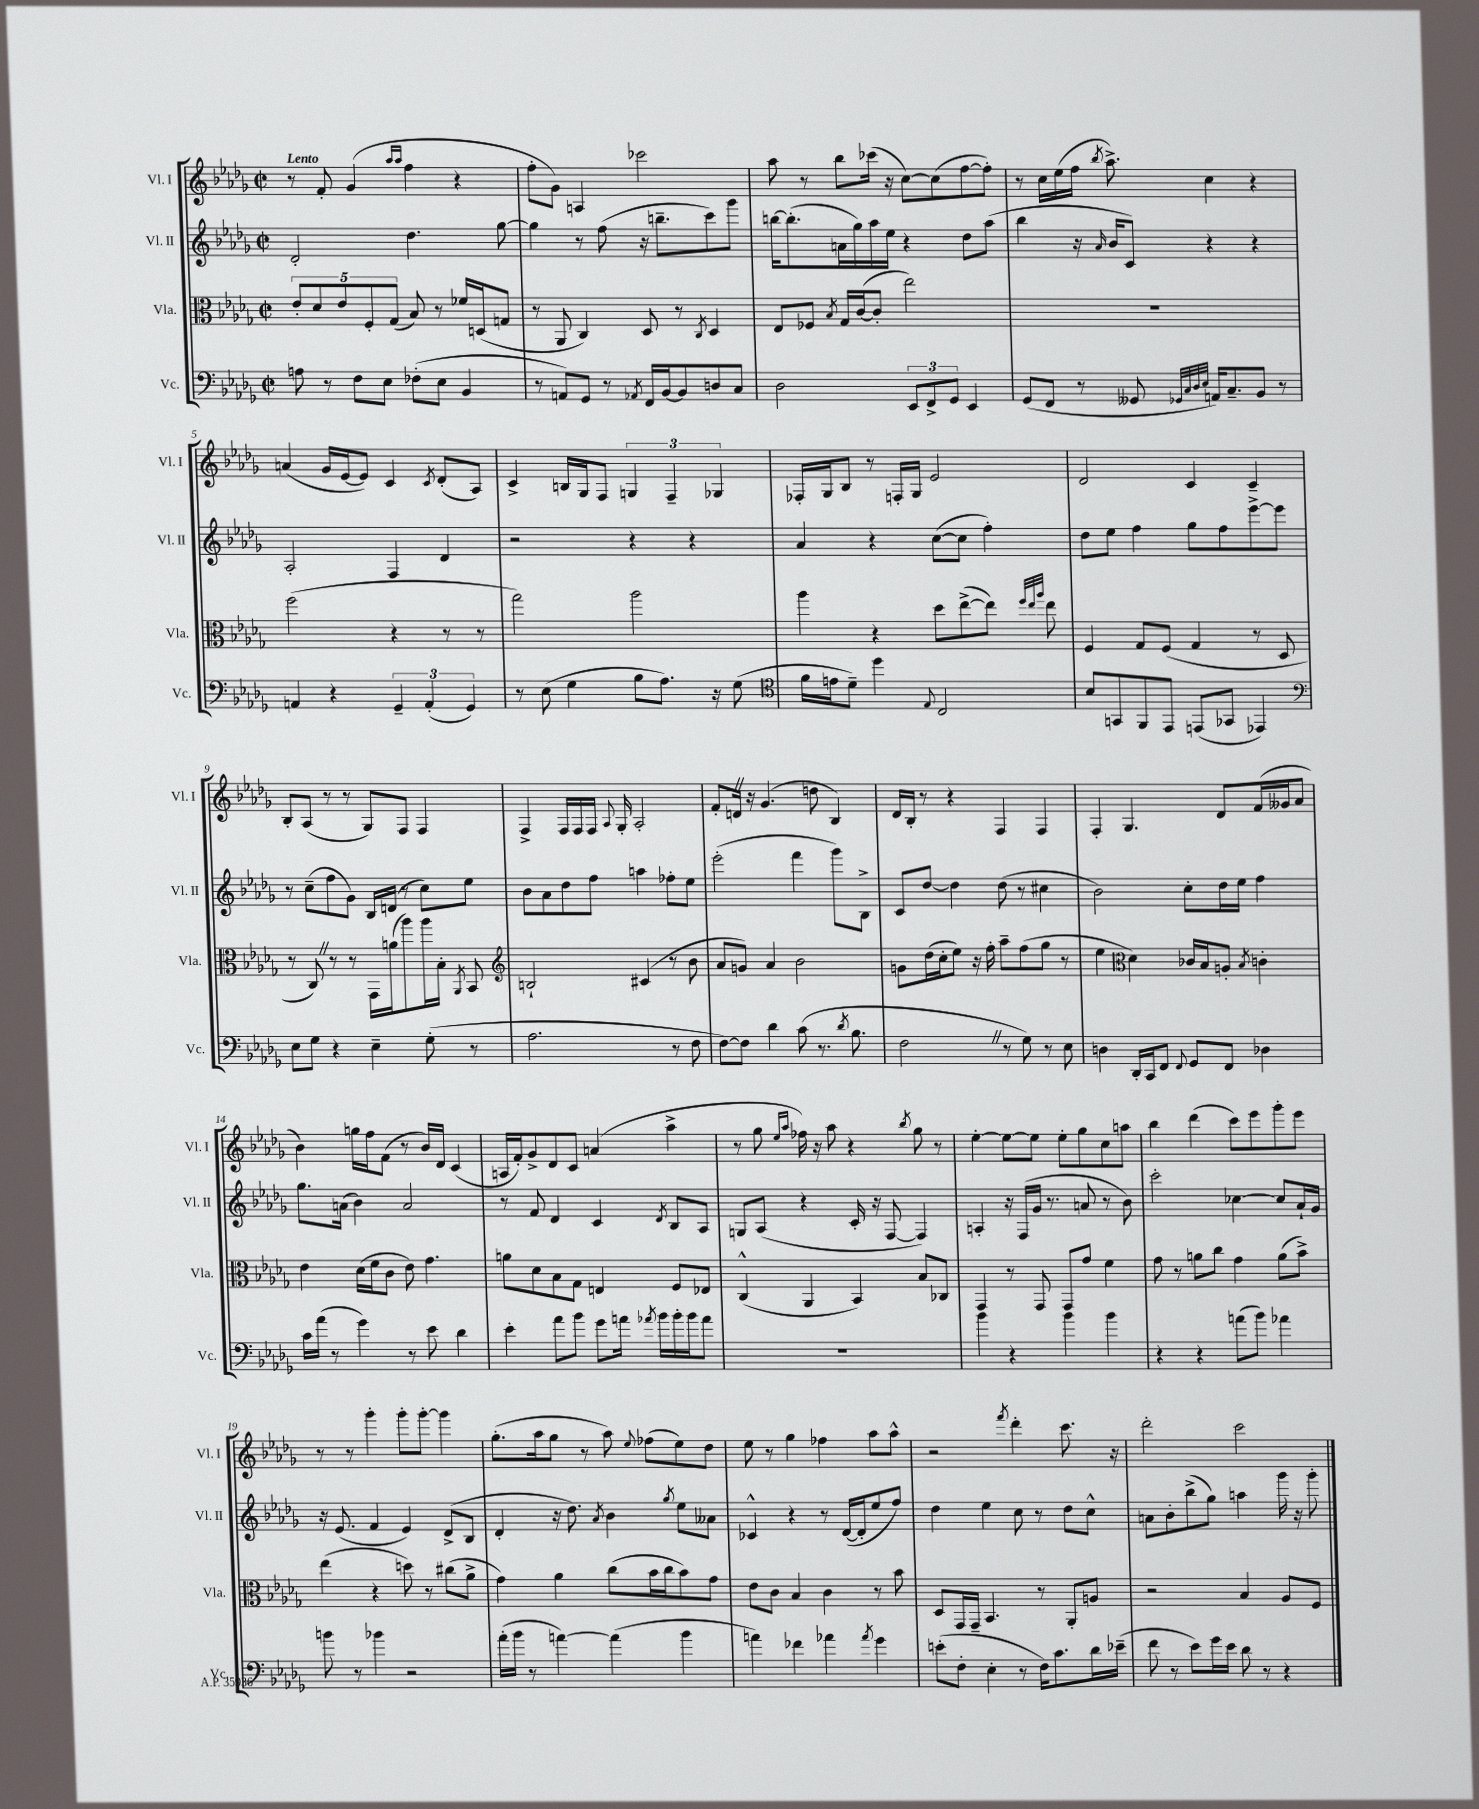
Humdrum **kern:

**kern	**kern	**kern	**kern
*part4	*part3	*part2	*part1
*staff4	*staff3	*staff2	*staff1
*I"Vc.	*I"Vla.	*I"Vl. II	*I"Vl. I
*I'Vc.	*I'Vla.	*I'Vl. II	*I'Vl. I
*clefF4	*clefC3	*clefG2	*clefG2
*k[b-e-a-d-g-]	*k[b-e-a-d-g-]	*k[b-e-a-d-g-]	*k[b-e-a-d-g-]
*M2/2	*M2/2	*M2/2	*M2/2
*met(c|)	*met(c|)	*met(c|)	*met(c|)
=1	=1	=1	=1
!	!	!	!LO:TX:a:B:t=Lento
8An\	10e-'/L	2d-'/	8r
.	10d-/	.	.
8r	.	.	8f'/
.	10e-/	.	.
8F\L	.	.	(4g-/
.	10F'/	.	.
8E-\J	.	.	.
.	(10G-/J	.	.
.	.	.	16qqaa-/LL
.	.	.	16qqaa-/JJ
(8F-X'\L	8B-/)	4.dd-\	4ff\
8E-\J	8r	.	.
4BB-/	16f-X/LL	.	4r
.	(16Dn/J	.	.
.	8Gn/J	[8gg-\	.
=2	=2	=2	=2
8r	8r	4gg-\]	8ff'\L
8AAn/L)	8AA-/	.	8g-\J)
8GG-/J	4C/)	8r	4An/
8r	.	(8ff\	.
8qAA-X/	.	.	.
16FF/LL	8D-/	16r	2ccc-X\
[16BB-/J	.	8.bbn~\L	.
8BB-/]	8r	.	.
.	8qC/	.	.
8Dn/	4D-/	8ccc\)	.
8C/J	.	8ggg-\J	.
=3	=3	=3	=3
2D-\	8E-/L	[16bbn\KL	8aa-\
.	.	(8.bb'\]	.
.	8F-X/J	.	8r
.	8qB-/	.	.
.	16G-/LL	16an\L	8bb-\L
.	([16c/J	16gg-\)	.
.	8c'/J]	16aa-\	(16ccc-X\Jk
.	.	16ee-\JJ	16r
12EE-/L	2ee-\)	4r	[8cc\L)
12FF^/	.	.	.
.	.	.	(8cc\]
12GG-/J	.	.	.
4EE-/	.	8dd-\L	[8ff\
.	.	(8aa-\J	8ff'\J])
=4	=4	=4	=4
(8GG-/L	1r	4bb-\	8r
8FF/J	.	.	16cc\LL
.	.	.	(16ee-\
8r	.	16r	16ff\JJ
.	.	16qqa-/	8qbb-/
.	.	16b-/KL	8.aa-^\)
8GG--X/	.	8c/J)	.
32qqGG-X/LLL	.	.	.
32qqC/	.	.	.
32qqD-/	.	.	.
32qqE-/JJJ	.	.	.
16AAn/KL)	.	4r	4cc\
8.C~/	.	.	.
8BB-/J	.	4r	4r
8r	.	.	.
!!LO:LB:g=z
=5	=5	=5	=5
4AAn/	(2ff\	2A-'/	(4an/
4r	.	.	16g-/LL
.	.	.	[16e-/J
.	.	.	8e-/J])
6GG-~/	4r	4F/	4c/
(6AA'/	.	.	.
.	.	.	8qc/
.	8r	4d-/	(8d-'/L
6GG-/)	.	.	.
.	8r	.	8A-/J)
=6	=6	=6	=6
8r	2gg-\)	2r	4c^/
(8E-\	.	.	.
4G-\	.	.	16Bn/LL
.	.	.	16G-/J
.	.	.	8F/J
8B-\L	2aa-\	4r	6Gn/
8.A-\J)	.	.	.
.	.	.	6F~/
.	.	4r	.
16r	.	.	.
.	.	.	6G-X/
(8G-\	.	.	.
=7	=7	=7	=7
*clefC4	*	*	*
16f\LL	4aa-\	4a-/	16F-X'/LL
16en\J	.	.	16G-/J
8d-~\J)	.	.	8B-/J
4dd-\	4r	4r	8r
.	.	.	16Fn'/LL
.	.	.	16G-/JJ
8qqE-/	.	.	.
2C/	8dd-\L	([8cc\L	2e-/
.	([8ee-^\	8cc\J]	.
.	8ee-\J])	4ff'\)	.
.	32qqff/LLL	.	.
.	32qqee-/	.	.
.	32qqaa-/JJJ	.	.
.	8ee-\	.	.
=8	=8	=8	=8
8B-/L	4F/	8dd-\L	2d-/
8GGn/	.	8ee-\J	.
8FF/	8G-/L	4ff\	.
8EE-/J	(8F/J	.	.
(8EEn/L	4G-/	8gg-\L	4c/
8GG-X/J	.	8ff\	.
4EE-X/)	8r	[8eee-^\	4c~/
.	8D-/	8eee-\J]	.
!!LO:LB:g=z
=9	=9	=9	=9
*clefF4	*	*	*
8E-\L	8r	8r	8B-'/L
8G-\J	8CZ/)	(8cc~\L	(8A-/J
4r	8r	8ff\	8r
.	8r	8g-\J)	8r
4E-~\	16GG-\LL	16B-/LL	8G-/L)
.	(16an\J	(16dn/JJ	.
.	8aa-\)	8r	8F/J
(8G-'\	16aa-\L	8cc\L)	4F/
.	16B-'\JJ	.	.
.	8qAA-/	.	.
8r	8BB-/	8ee-\J	.
=10	=10	=10	=10
*	*clefG2	*	*
2.A-\	2Bn`/	8b-\L	4F^/
.	.	8a-\	.
.	.	8dd-\	16F/LL
.	.	.	16F/
.	.	8ff\J	16F/JJ
.	.	.	8qqA-/
.	.	.	16G-'/
.	(4c#X/	4aan\	2A-'/
8r	8r	8ff-X'\L	.
8F\	8b-\	8ee-\J	.
=11	=11	=11	=11
[8F\L)	8a-/L	(2eee-'\	8f'/L
8F\J]	8gn/J)	.	16dnZ/Jk
.	.	.	16r
4d-\	4a-/	.	(4.g-/
(8c\	2b-\	4fff\	.
8.r	.	.	8ddn\
.	.	8ggg-\L)	4B-/)
8qd-/	.	.	.
8.B-\	.	.	.
.	.	8B-^\J	.
=12	=12	=12	=12
2FZ\	8gn\L	8c/L	16d-/LL
.	.	.	16B-'/JJ
.	(16dd-\L	[8dd-/J	8r
.	16cc'\J	.	.
.	8ee-\J)	4dd-\]	4r
.	16r	.	.
.	16ff'\	.	.
8r	8aa-~\L	(8dd-\	4F/
8G-\)	(8ff\	8r	.
8r	8gg-\J	4cc#X\	4F/
8E-\	8r	.	.
=13	=13	=13	=13
4Dn\	4ee-\	2b-\)	4F'/
*	*clefC3	*	*
16DD-'/LL	4d-\)	.	4.G-/
16CC/J	.	.	.
8FF/J	.	.	.
8qqFF/	.	.	.
8GG-/L	16c-X/LL	8cc'\L	.
.	16B-/J	.	.
8FF/J	8An'/J	16dd-\L	8d-/L
.	.	16ee-\JJ	.
.	8qB-/	.	.
4D-X\	4cn'\	4ff\	(16f/L
.	.	.	16g--X/J
.	.	.	8a-/J
!!LO:LB:g=z
=14	=14	=14	=14
16c\LL	4e-\	8.gg-\L	4b-\)
(16a-\JJ	.	.	.
8r	.	.	.
.	.	(16an\Jk	.
4g-\)	(16d-\LL	4b-\)	16ggn\LL
.	16f\J	.	16ff\J
.	8c\J	.	(8f\J
8r	8e-\)	2a/	8r
8e-\	4.g-\	.	16b-/LL)
.	.	.	16d-/JJ
4d-\	.	.	(4c/
=15	=15	=15	=15
4e-'\	8an\L	8r	16An/LL
.	.	.	16f'/J)
.	8d-\	8f/	8g-^/
8a-\L	8B-\	4d-/	8d-/
8b-\J	8G-\J	.	8c/J
8g-\L	4En/	4c/	(4an/
16an\Jk	.	.	.
8qa-X/	.	.	.
16b-\LL	.	.	.
.	.	8qd-/	.
16b-'\	8F/L	8B-/L	4aa-^\
16b-\J	.	.	.
8a-\J	8E-X/J	8A-/J	.
=16	=16	=16	=16
1r	(4C^^/	8Gn/L	8r
.	.	(8A-/J	8gg-\
.	.	.	16qqee-/LL
.	.	.	16qqaa-/JJ
.	4AA-/	4r	16ff-X\)
.	.	.	16r
.	.	.	8aa-\
.	4BB-/)	16c'/	4r
.	.	16r	.
.	.	[8F/	.
.	.	.	8qbb-/
.	8B-/L	4F/])	8gg-\
.	8C-X/J	.	8r
=17	=17	=17	=17
4b-\	4GG-/	4An'/	[4ee-'\
4r	8r	16r	8ee-\L_
.	.	(16F/LL	.
.	8GG-/	16g-/JJ	8ee-\J]
.	.	8.r	.
4b-\	8GG-/L	.	8ee-'\L
.	8g-/J	8an/	8gg-\
4b-\	4f\	8r	8cc\
.	.	8b-\)	8aan\J
=18	=18	=18	=18
4r	8g-\	2ccc'\	4bb-\
.	8r	.	.
4r	8an\L	.	(4ddd-\
.	8cc\J	.	.
(8an\L	4g-\	[4cc-X\	8ccc\L)
8b-\J)	.	.	8eee-\
4a-X\	(8a\L	8cc-/L]	8ggg-'\
.	8b-^\J)	16a-`/L	8eee-\J
.	.	16g-/JJ	.
!!LO:LB:g=z
=19	=19	=19	=19
8bn\	(4ee-\	16r	8r
.	.	(8.e-/	.
8r	.	.	8r
4b-X\	4r	4f/	4ggg-'\
2r	8ddn\)	4e-/)	8ggg-'\L
.	8r	.	[8ggg-'\J
.	(8cc#X\L	(8d-^/L	4ggg-\]
.	8a-^\J	8B-/J	.
=20	=20	=20	=20
(16a-'\LL	4g-\)	4d-'/	(8.gg-'\L
16b-\JJ	.	.	.
8r	.	.	.
.	.	.	16aa-\k
[4an\)	4a-\	16r	8gg-\J
.	.	8.dd-\)	.
.	.	.	8r
.	.	8qa-/	.
(4a\]	(8cc\L	4b-\	8aa-\)
.	.	.	8qqee-/
.	16b-\L	.	(8ff-X\L
.	16cc\J	.	.
.	.	8qgg-/	.
4b-\	8b-\)	8ee-\L	8ee-\)
.	8g-\J	8a--X\J	8dd-\J
=21	=21	=21	=21
4an\)	8e-\L	4c-X^^/	8ee-\
.	8c\J	.	8r
4f-X\	4B-/	4r	4gg-\
4a-X\	4c\	8r	4ff-X\
.	.	([16d-/LL	.
.	.	16d-'/J]	.
8qa-/	.	.	.
4g-\	8r	8ee-/	8aa-\L
.	8b-\	8ff/J)	8aa-^^\J
=22	=22	=22	=22
(8en'\L	8D-/L	4dd-\	2r
8F'\J	16GG-/L	.	.
.	16GG-~/JJ	.	.
4E-'\	4.BB-/	4ee-\	.
.	.	.	8qfff/
8r	.	8cc\	4ddd-'\
16F\KL)	8r	8r	.
8.c\	.	.	.
.	8AA-'/L	8dd-\L	8.ccc\
16d-\L	8An/J	8cc^^\J	.
(16e-X~\JJ	.	.	16r
=23	=23	=23	=23
8f\	2r	8an\L	2ddd-'\
8r	.	8b-'\	.
8e-\L)	.	(8bb-^\	.
16g-\L	.	8gg-\J)	.
16e-\JJ	.	.	.
8d-\	4B-/	4aan\	2ccc\
8r	.	.	.
4r	8A-/L	16ggg-\	.
.	.	16r	.
.	8F/J	8ggg-'\	.
==	==	==	==
*-	*-	*-	*-
